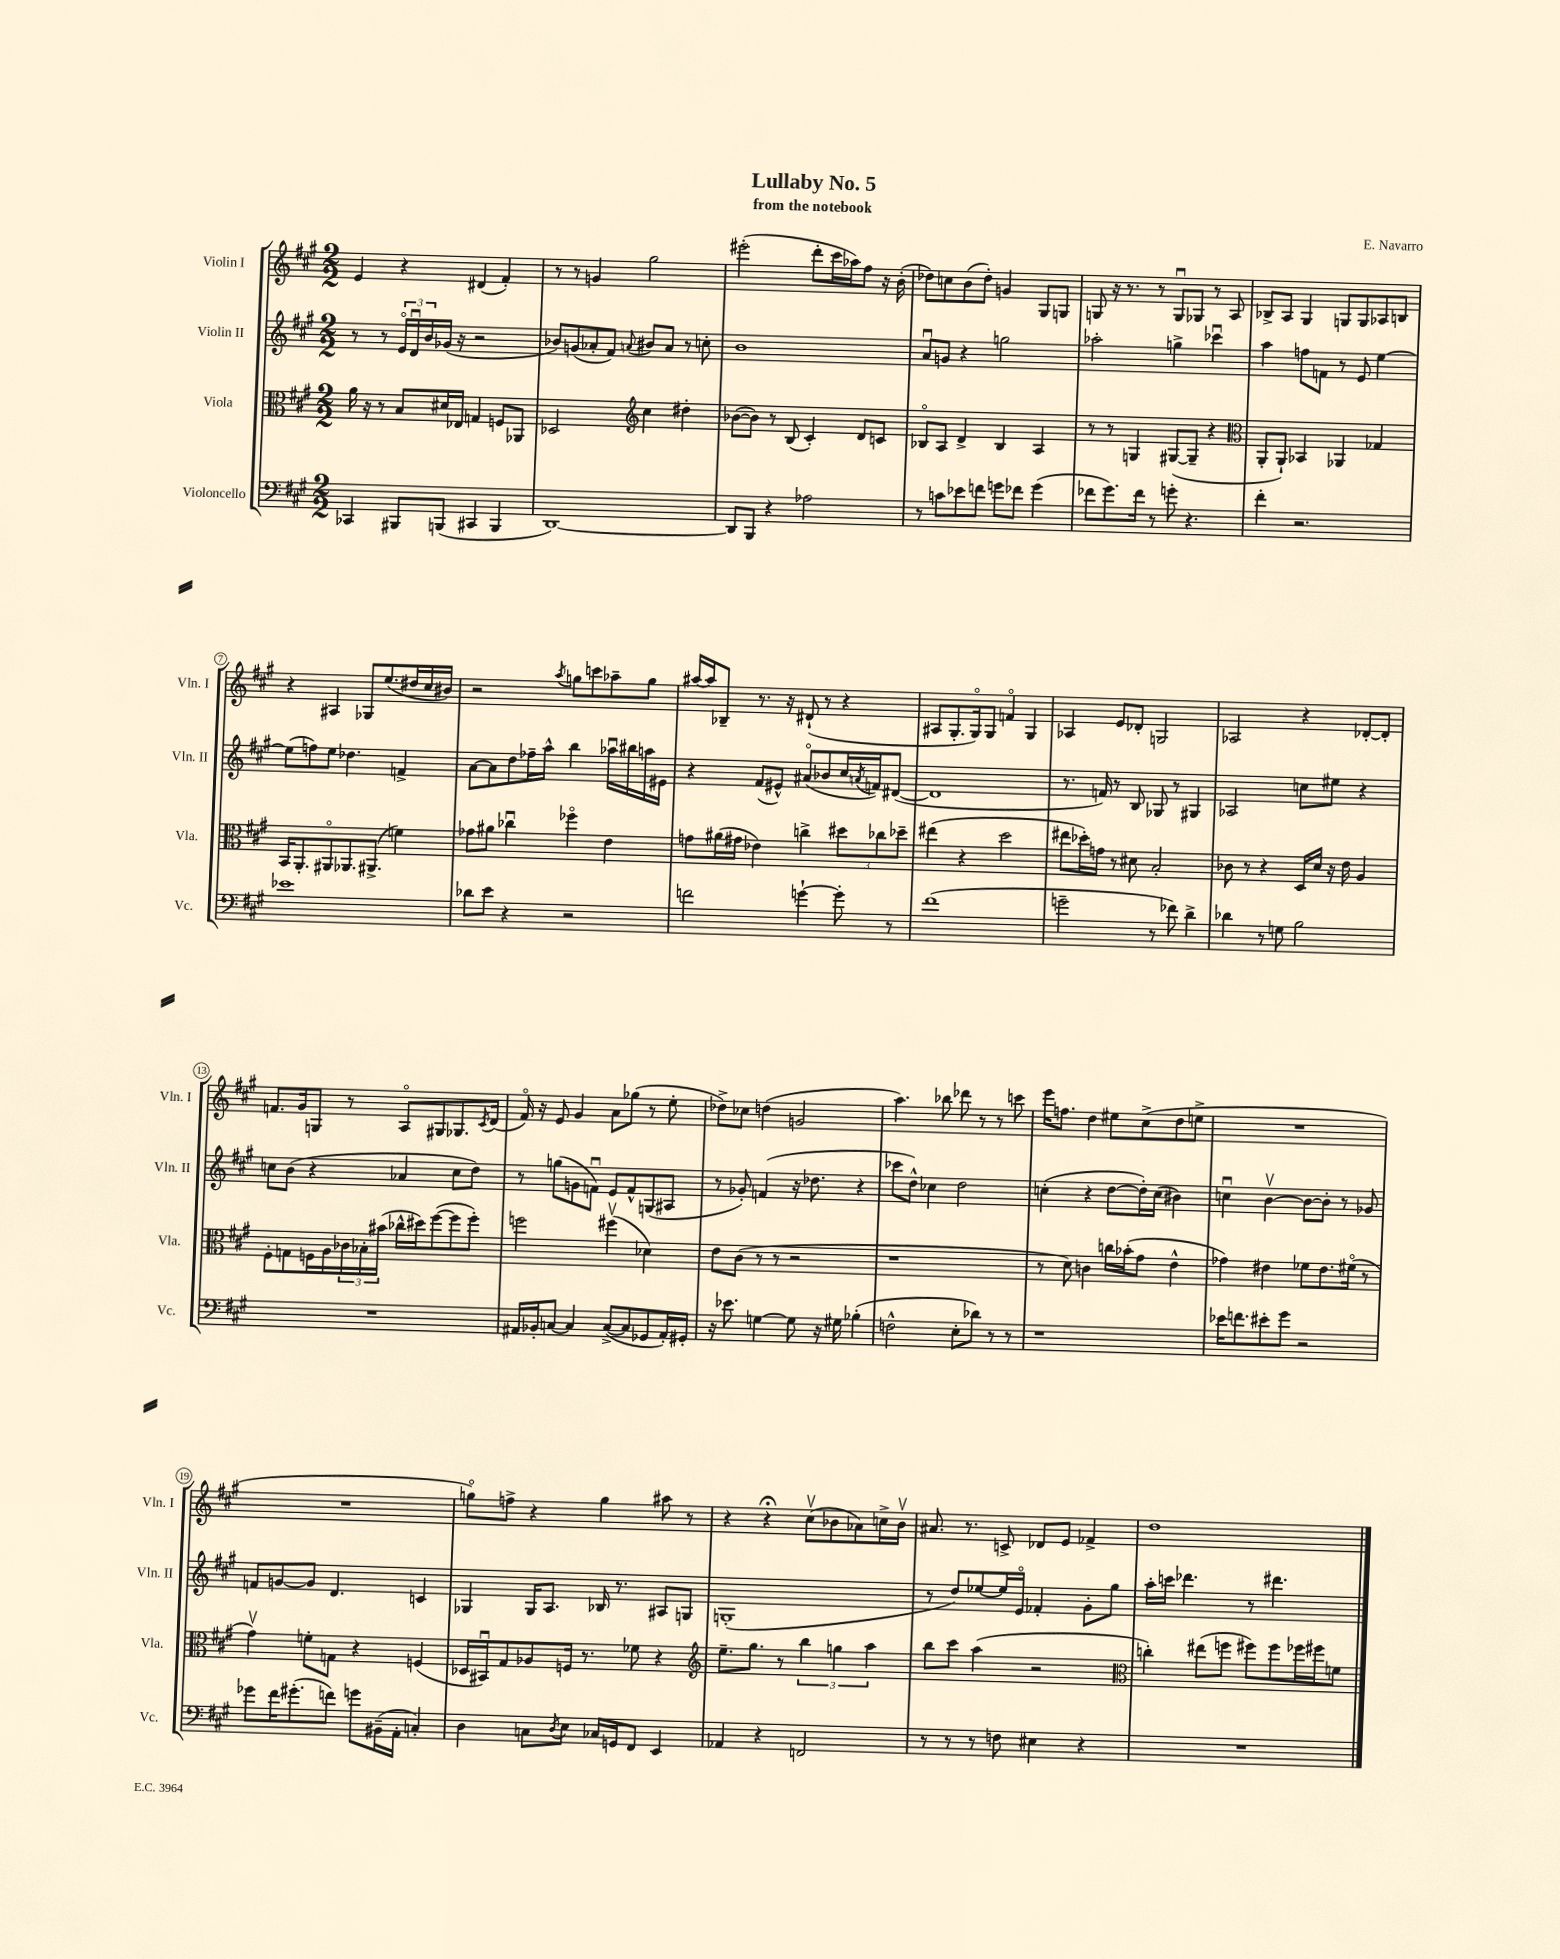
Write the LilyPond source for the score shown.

\header { title = "Lullaby No. 5" composer = "E. Navarro" subtitle = "from the notebook" }
<<
\new StaffGroup <<
\new Staff = "s0" \with { instrumentName = "Violin I" shortInstrumentName = "Vln. I" } {
    \clef treble \key a \major \numericTimeSignature \time 2/2
    e'4 r4 dis'4( fis'4-.) |
    r8 r8 g'4 gis''2 |
    eis'''2-.( d'''8-. cis'''16 aes''16) fis''8 r16 b'16-.( |
    des''8) c''8 b'8( des''8-.) g'4 gis8 g8 |
    g8 r16 r8. r8 g8\downbow ges8 r8 a8 |
    bes8-> a8 gis4 g8 g8 aes8 b8 |
    r4 ais4 ges8 e''8.( dis''16 cis''16 bis'16) |
    r2 \acciaccatura { a''8 } g''8 c'''8 aes''8-- g''8 |
    ais''16~ ais''16 bes8-- r8. r16 dis'8-!( r8 r4 |
    ais8 gis8.-. gis16\flageolet) gis8 f'4\flageolet gis4 |
    aes4 e'8 des'8-. g2 |
    aes2 r4 des'8~-. des'8-. |
    f'8. gis'16 g8 r8 a8\flageolet gis8 ges8. \acciaccatura { cis'8 } d'16( |
    fis'16\flageolet) r16 e'8 gis'4 a'8 ges''8( r8 e''8-. |
    des''8->) ces''8 d''4( g'2 |
    a''4.) bes''8 des'''8 r8 r8 c'''8 |
    e'''16 f''8. d''4 eis''8 cis''8->( d''8 e''8-> |
    R1 |
    R1 |
    g''8\flageolet) f''8-> r4 g''4 ais''8 r8 |
    r4 r4\fermata cis''8\upbow( bes'8 aes'8) c''16-> bes'16\upbow |
    ais'8. r8. c'8-> des'8 e'8 fes'4-> |
    d''1 \bar "|." |
}
\new Staff = "s1" \with { instrumentName = "Violin II" shortInstrumentName = "Vln. II" } {
    \clef treble \key a \major \numericTimeSignature \time 2/2
    r8 r8 \tuplet 3/2 { e'16\flageolet d'16\downbow b'16 } ges'16( r16 r2 |
    bes'8) g'8( aes'8-. fis'8) \appoggiatura { a'8 } bis'8 a'8 r8 c''8-. |
    b'1 |
    a'8\downbow g'8 r4 g''2 |
    aes''2-. g''4-> ces'''4\downbow |
    a''4 f''8 f'8 r8 e'8 e''4~ |
    e''8( f''8) e''8 des''4. f'4-> |
    a'8~ a'8 d''8 fes''16-- a''16-^ b''4 aes''16\downbow bis''16 a''16 eis'16 |
    r4 fis'8( eis'8-^) ais'8\flageolet( bes'8 cis''16 \acciaccatura { a'8 } f'16) dis'8~( |
    dis'1 |
    r8. f'16) r8 b8 ges8 r8 gis4 |
    aes2 c''8 eis''8 r4 |
    c''8 b'8( r4 aes'4 c''8 d''8) |
    r8 g''8( g'8 f'8\downbow) e'8 f'8-^ g8( ais8 |
    r8 ges'8-.) f'4( r16 des''8. r4 |
    ces'''8 d''8-^) ces''4 d''2 |
    c''4-.( r4 d''8~ d''16-.) c''16( bis'4) |
    c''4\downbow b'4~\upbow b'8~ b'8-. r8 ges'8 |
    f'8 g'8~ g'8 d'4. c'4 |
    ges4 ges16 a8. bes16 r8. ais8 g8 |
    g1-.( |
    r8 d''8) ees''8~ ees''16 e'16\flageolet fes'4-. gis'8-. gis''8 |
    a''16-. c'''16 des'''4. r8 dis'''4. \bar "|." |
}
\new Staff = "s2" \with { instrumentName = "Viola" shortInstrumentName = "Vla." } {
    \clef alto \key a \major \numericTimeSignature \time 2/2
    a'16 r16 r8 b8 dis'16 ees16 g4 f8 aes,8 |
    des2 \clef treble cis''4 dis''4-. |
    bes'8~( bes'8) r8 b8( cis'4-.) d'8 c'8 |
    bes8\flageolet a8 d'4-> bes4 a4 |
    r8 r8 g4 gis8~( gis8-- r4 |
    \clef alto a,8-. a,8-!) bes,4 aes,4 ges4 |
    b,16 a,8.-. ais,8\flageolet aes,8. ais,8.->( f'4) |
    ges'8 ais'8 ces''4\downbow fes''4\flageolet e'4 |
    g'8 ais'16( gis'16 ees'4) c''4-> \tuplet 3/2 { dis''8 ces''8 des''8-- } |
    eis''4( r4 d''2 |
    eis''8 des''16-.) g'16 r8 dis'8 b2-. |
    ces'8 r8 r4 d16 d'16 r16 e'16 a4 |
    fis8-. g8 f16 a16 \tuplet 3/2 { ces'16 bes16-. bis'16( } ces''16-^ dis''16) fis''8~( fis''8 fis''8-.) |
    f''2 fis''4\upbow( des'4) |
    e'8 cis'8( r8 r8 r2 |
    r1 |
    r8 d'8) c'4 c''16 bes'16-.( gis'8 e'4-^ |
    ges'4) eis'4 fes'8 eis'8. fis'16\flageolet( r8 |
    gis'4\upbow) f'8-. g8 r4 f4( |
    des16 bis,16\downbow) gis8 aes8 f16 r8. fes'8 r4 |
    \clef treble e''8.-- gis''8. r8 \tuplet 3/2 { b''4 g''4 a''4 } |
    b''8 cis'''8 a''4( r2 |
    \clef alto c''4-.) eis''8( f''8 fis''8) fis''8 fes''16 fis''16 f'8 \bar "|." |
}
\new Staff = "s3" \with { instrumentName = "Violoncello" shortInstrumentName = "Vc." } {
    \clef bass \key a \major \numericTimeSignature \time 2/2
    ces,4 bis,,8 b,,8( cis,4 b,,4 |
    d,1~) |
    d,8 b,,8 r4 aes2 |
    r8 c'8 ees'8 f'8 g'8 fes'8 g'4( |
    fes'8 gis'8.) fes'16 r8 g'8-. r4. |
    fis'4-. r2. |
    ees'1 |
    des'8 e'8 r4 r2 |
    f'2 g'4~-! g'8-. r8 |
    fis'1( |
    g'2-- r8 fes'8) d'4-> |
    des'4 r8 g8 b2 |
    R1 |
    ais,16 bes,16-. c8~ c4 c8~->( c8 ges,8 ais,16-.) gis,16-. |
    r16 ees'8. g4~ g8 r16 gis16 bes4-.( |
    f2-^ e8-. des'8) r8 r8 |
    r1 |
    ees'16 f'8. eis'8-. gis'8 r2 |
    ges'8 fis'16 gis'8.-.( f'8) g'8 bis,16--( a,16-. c4-.) |
    d4 c8 \acciaccatura { d8 } e8 ces16 g,16 fis,8 e,4 |
    aes,4 r4 f,2 |
    r8 r8 r8 f8 eis4 r4 |
    R1 \bar "|." |
}
>>
>>
\layout { \context { \Score \override BarNumber.stencil = #(make-stencil-circler 0.1 0.3 ly:text-interface::print) } }
